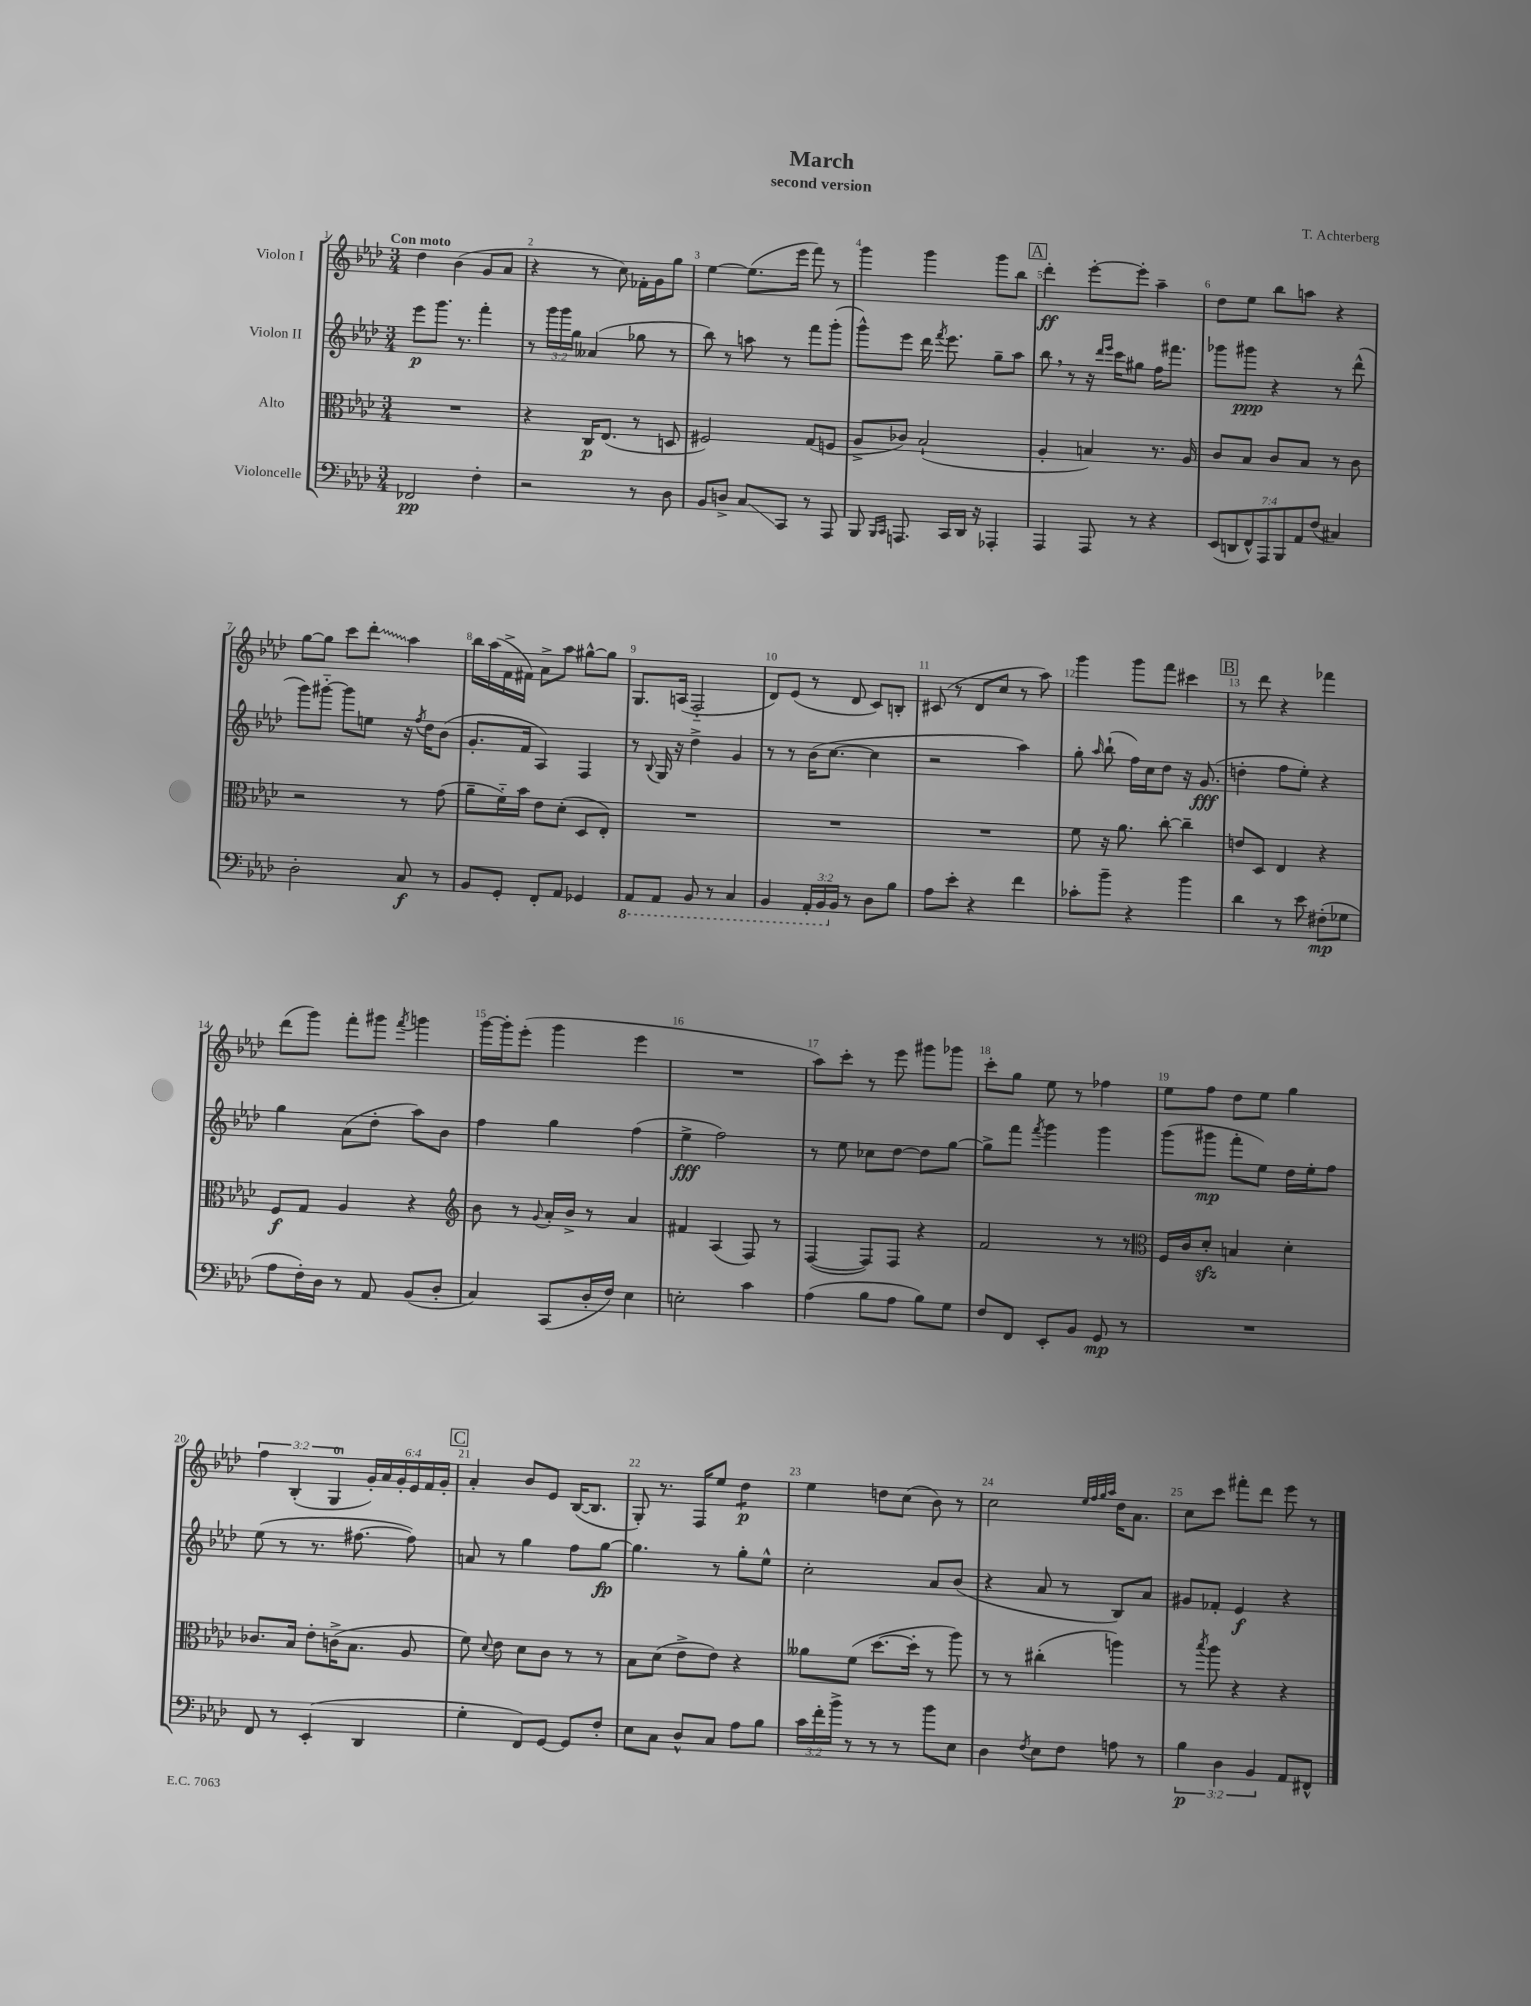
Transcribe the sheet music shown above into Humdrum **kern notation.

**kern	**kern	**kern	**kern
*staff4	*staff3	*staff2	*staff1
*clefF4	*clefC3	*clefG2	*clefG2
*k[b-e-a-d-]	*k[b-e-a-d-]	*k[b-e-a-d-]	*k[b-e-a-d-]
*M3/4	*M3/4	*M3/4	*M3/4
2FF-/	2.r	8eee-\L	4dd-\
.	.	8.ggg\J	.
.	.	.	(4b-\
.	.	8.r	.
4F'\	.	4fff'\	8g/L
.	.	.	8a-/J
=	=	=	=
2r	4r	8r	4r
.	.	24ggg\LL	.
.	.	24ggg\	.
.	.	24gg\JJ	.
.	16C/LK	(4a--/	8r
.	(8.E-/J	.	.
.	.	.	8cc\)
8r	8r	8gg-\	16f-'\LL
.	.	.	16g\J
8D-\	8D/	8r	8gg\J
=	=	=	=
8BB-/L	2F#/)	8bb-\)	[4ee-\
8D^/J	.	8r	.
8C/L	.	8aa\	(8.ee-\]L
8CC/J	.	8r	.
.	.	.	16eee-\Jk
8r	(8G/L	8fff\L	8fff\)
8AAA-/	8F/J	(8ggg'\J	8r
=	=	=	=
8BBB-/	8A-^/L	8ggg^^\L)	4ggg\
16qqBBB-/LL	.	.	.
16qqCC/JJ	.	.	.
8.AAA/	8c-/J)	8eee-\J	.
.	(2B-`/	16ddd-\	4ggg\
.	.	8qfff/	.
16CC/LL	.	8.eee-\	.
16DD-/JJ	.	.	.
16r	.	.	.
4AAA-'/	.	8gg~\L	8ggg\L
.	.	8aa-\J	8bb-\J
=	=	=	=
4AAA-/	4A-'/	8bb-\	4ddd-'\
.	.	8r	.
8AAA-/	4B/)	16r	[8eee-'\L
.	.	16qqddd-/LL	.
.	.	16qqeee-/JJ	.
.	.	16ccc\LK	.
8r	.	8gg#\J	8eee-'\]J
4r	8.r	16ff\LK	4aa-~\
.	.	8.fff#\J	.
.	16A-/	.	.
=	=	=	=
(14EE-/L	8c/L	8ggg-\L	8dd-\L
14DD/	.	.	.
.	8B-/J	8ggg#\J	8ee-\J
14FF^^/)	.	.	.
14AAA-/	.	.	.
.	8c/L	4r	8bb-\L
14BBB-/	.	.	.
14AA-/	.	.	.
.	8B-/J	.	8aa\J
(14F/J	.	.	.
4C#/)	8r	8r	4r
.	8c\	(8ddd-^^\	.
=	=	=	=
2D-'\	2r	8ggg\L)	[8gg\L
.	.	[8ggg#'~\J	8gg\]J
.	.	8ggg#\]L	8ccc\L
.	.	8ee\J	8ddd-'\J
8C/	8r	16r	4aa-\
.	.	8qff/	.
.	.	16dd-\LK	.
8r	(8g\	(8b-\J	.
=	=	=	=
8BB-/L	8a-~\L	8.g'/L	16bb-\LL
.	.	.	(16aa-\
8GG'/J	16f'~\L)	.	16f^\
.	16b-\JJ	16f/Jk	16f#\JJ)
8FF'/L	8e-\L	4A-/)	8a-^\L
8AA-/J	(8d-'\J	.	8aa-\J
4GG-/	8D-/L	4F/	[8gg#^^\L
.	8E-'/J)	.	8gg#\]J
=	=	=	=
8AAA-/L	2.r	8r	8.G/L
.	.	8qqB-/	.
8AAA-/J	.	16G/	.
.	.	16r	(16A/Jk
8BBB-/	.	4dd-^\	2F'~/
8r	.	.	.
4CC/	.	4g/	.
=	=	=	=
4BBB-/	2.r	8r	8d-/L)
.	.	8r	(8e-/J
24AAA-'/LL	.	(16b-\LK	8r
24BBB-/	.	.	.
.	.	[8.cc\J	.
24BB-/JJ	.	.	.
8r	.	.	8d-/
8D-\L	.	4cc\]	8c/L)
8B-\J	.	.	8B'/J
=	=	=	=
8A-\L	2.r	2r	(8c#/
8e-'\J	.	.	8r
4r	.	.	8d-/L
.	.	.	8cc/J
4f\	.	4aa-\)	8r
.	.	.	8aa-\)
=	=	=	=
8c-'\L	8f\	8gg'\	4ggg\
.	.	16qqaa-/	.
8b-~\J	16r	(8bb-`\	.
.	8.a-\	.	.
4r	.	16ff\LL)	8ggg\L
.	.	16cc\J	.
.	[8cc'\	8dd-\J	8fff\J
4b-\	4cc~\]	16r	4ccc#\
.	.	(8.g/	.
=	=	=	=
4d-\	8e/L	4dd'\	8r
.	8D-/J	.	8ddd-\
8r	4E-/	8ff\L	4r
8e-\	.	8ee-'\J)	.
(8F#'\L	4r	4r	4fff-\
8G-\J	.	.	.
=	=	=	=
8A-\L	8F/L	4gg\	(8ddd-\L
16F'\L)	8G/J	.	8ggg\J)
16D-\JJ	.	.	.
8r	4A-/	(8a-\L	8fff'\L
8AA-/	.	8dd-'\J	8ggg#\J
.	.	.	8qfff/
(8BB-/L	4r	8aa-\L)	4ggg\
8D-'/J	.	8b-\J	.
=	=	=	=
*	*clefG2	*	*
4C/)	8b-\	4ff\	[16ggg\LL
.	.	.	16ggg'\]J
.	8r	.	(8eee-'\J
.	8qqg/	.	.
(8CC/L	16a-'/LL	4gg\	4ggg\
.	16b-^/JJ	.	.
16D-'/L	8r	.	.
16F/JJ)	.	.	.
4E-\	4a-/	(4ff\	4eee-\
=	=	=	=
2E'\	4f#/	4ee-^\	2.r
.	(4A-/	2ff\)	.
4c\	8F/)	.	.
.	8r	.	.
=	=	=	=
(4A-\	([4F/	8r	8aa-\L)
.	.	8ee-\	8ccc'\J
8B-\L	8F/]L)	8cc-\L	8r
8A-\J	8F/J	[8dd-\J	8eee-\
8B-\L)	4r	8dd-\]L	8ggg#\L
8G\J	.	[8gg\J	8ggg-\J
=	=	=	=
8F/L	2f/	8gg^\]L	8ccc'\L
8FF/J	.	8fff\J	8gg\J
.	.	8qfff/	.
8EE-'/L	.	4ggg\	8ee-\
8BB-/J	.	.	8r
8GG/	8r	4ggg\	4ff-\
8r	8r	.	.
=	=	=	=
*	*clefC3	*	*
2.r	16F/LL	(8ggg\L	8ee-\L
.	16c/J	.	.
.	8d-'/J	8ggg#\J	8ff\J
.	4B/	8fff'\L	8dd-\L
.	.	8ee-\J)	8ee-\J
.	4d-'\	16dd-\LL	4gg\
.	.	16ee-'\J	.
.	.	8ff\J	.
=	=	=	=
8FF/	8.c-/L	(8ee-\	6ff\
8r	.	8r	.
.	.	.	(6B-'/
.	16B-/Jk	.	.
(4EE-'/	8e-'\L	8.r	.
.	.	.	6G/
.	(16c^\K	.	.
.	8.B-\J	[8.ff#\	.
4DD-/	.	.	24g'/LL)
.	.	.	24a-/
.	.	.	24g'/
.	8A-/	8ff#\])	24e-/
.	.	.	24f/
.	.	.	24g'/JJ
=	=	=	=
4G'\	8f\)	8a/	4a-'/
.	8qqd-/	.	.
.	8e-\	8r	.
8FF/L)	8d-\L	4gg\	8b-/L
[8GG/J	8c\J	.	8e-/J
8GG/]L	8r	8ff\L	([16B-/LK
.	.	.	8.B-/]J
8F'/J	8r	[8gg\J	.
=	=	=	=
8E-\L	8B-\L	4.gg\]	8G'/)
8C\J	(8d-\J	.	8.r
8D-^^/L	8e-^\L	.	.
.	.	.	16F/LK
8C/J	8e-\J)	8r	8ee-/J
8A-\L	4r	8gg'\L	4dd-\
8B-\J	.	8ee-^^\J	.
=	=	=	=
24c\LL	8a--\L	2cc'\	4ee-\
24f'\	.	.	.
24b-^\JJ	.	.	.
8r	(8f\J	.	.
8r	[8.dd-\L	.	8dd\L
8r	.	.	(8cc\J
.	16dd-'\]Jk	.	.
8b-\L	8r	8a-/L	8b-\)
8E-\J	8aa-\)	(8b-/J	8r
=	=	=	=
4D-\	8r	4r	2cc\
.	8r	.	.
8qF/	.	.	.
8E-\L	(4cc#'\	8a-/	.
8F\J	.	8r	.
.	.	.	32qqee-/LLL
.	.	.	32qqff/
.	.	.	32qqgg/
.	.	.	32qqaa-/JJJ
8A\	4aa\)	8B-/L)	16dd-\LK
.	.	.	8.a-\J
8r	.	8a-/J	.
=	=	=	=
6B-\	8r	8g#/L	8cc\L
.	8qbb-/	.	.
.	8aa-\	8f-'/J	8ccc\J
6D-\	.	.	.
.	4r	4e-/	8fff#'\L
6BB-/	.	.	.
.	.	.	8ddd-\J
8AA-/L	4r	4r	8eee-\
8FF#^^/J	.	.	8r
==	==	==	==
*-	*-	*-	*-
